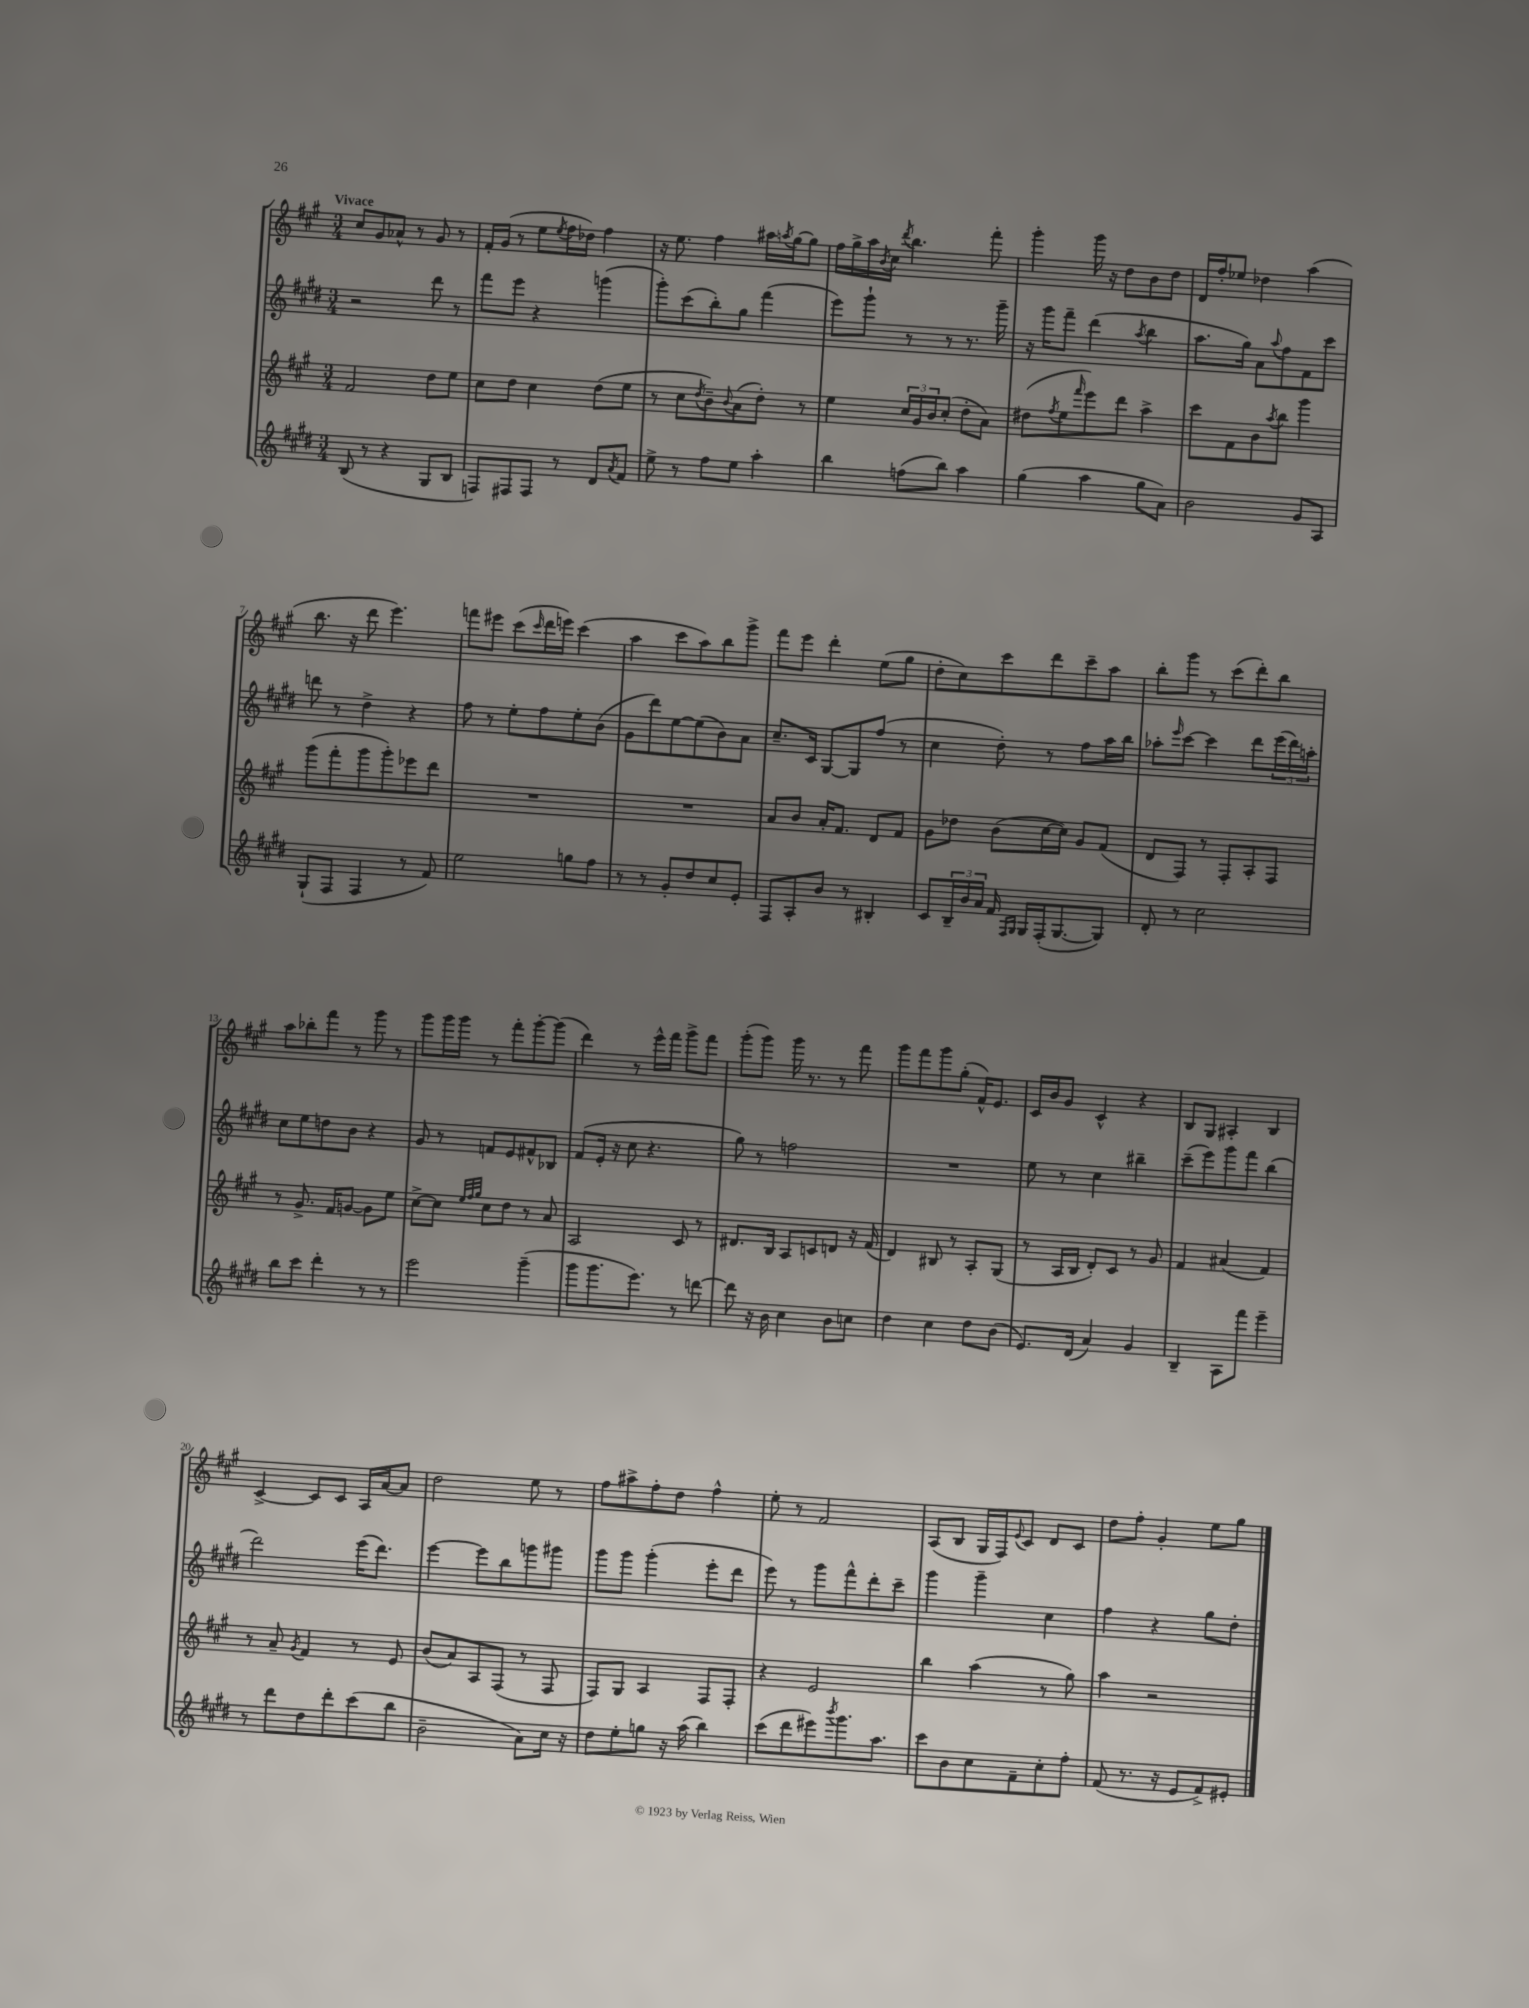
<<
\new StaffGroup <<
\new Staff = "s0" {
    \clef treble \key a \major \numericTimeSignature \time 3/4 \tempo "Vivace"
    cis''8 gis'8 aes'8-^ r8 gis'8 r8 |
    fis'16-. gis'16( r8 e''8 \acciaccatura { e''8 } fis''16 des''16) fis''4 |
    r16 e''8. fis''4 ais''16 \acciaccatura { a''8 } gis''16~ gis''8 |
    fis''16 gis''16-> a''16 \acciaccatura { b'8 } cis''16 \acciaccatura { d'''8 } b''4. fis'''8-. |
    gis'''4-. gis'''16 r16 d''8 b'8 d''8 |
    d'16 fis''16-. ees''8 des''4 a''4( |
    b''8. r16 d'''8 e'''4.) |
    f'''8 eis'''8 cis'''8( \grace { cis'''16 } d'''16 e'''16) cis'''4( |
    a''4 cis'''8 a''8) b''8 gis'''8-> |
    fis'''8 e'''8 d'''4-. e''8( gis''8 |
    d''8-. cis''8) cis'''8 d'''8 cis'''8-- a''8 |
    b''8-. gis'''8 r8 cis'''8( d'''8-.) b''8 |
    a''8 bes''8-. fis'''8 r8 gis'''8 r8 |
    gis'''8 gis'''16 gis'''16 r8 fis'''8-. gis'''8~-. gis'''8( |
    d'''4) r8 e'''16-^ fis'''16 gis'''8-> fis'''8 |
    gis'''8-.( gis'''8) gis'''16 r8. r8 fis'''8 |
    gis'''8 fis'''8 gis'''8 gis''8-.( fis'16-^) e'8. |
    cis'16 b'16 gis'8 cis'4-^ r4 |
    b8 gis8 ais4-. b4 |
    cis'4~-> cis'8 cis'8 a16 a'16~ a'8 |
    d''2 e''8 r8 |
    fis''8 ais''8-> fis''8-. d''8 fis''4-^ |
    e''8-. r8 fis'2 |
    a8( b8 gis16 fis16) \appoggiatura { e'8 } cis'8 d'8 cis'8 |
    d''8 fis''8-. gis'4-. e''8 gis''8 \bar "|." |
}
\new Staff = "s1" {
    \clef treble \key e \major \numericTimeSignature \time 3/4
    r2 dis'''8 r8 |
    fis'''8 e'''8 r4 g'''4( |
    gis'''8-.) cis'''8( b''8-.) gis''8 fis'''4( |
    e'''8) gis'''8-! r8 r8 r8. gis'''16-- |
    r16 gis'''16 fis'''8-- dis'''4( \acciaccatura { a''8 } b''4 |
    a''8. gis''16) a'8 \appoggiatura { a''8 } fis''8 fis'8 cis'''8 |
    d'''8 r8 dis''4-> r4 |
    fis''8 r8 e''8-. fis''8 e''8-. b'8( |
    gis'8 dis'''8) e''8~ e''8( b'8) a'8 |
    cis''8.-- cis'16 gis8~ gis8 fis''8( r8 |
    cis''4 dis''8-.) r8 fis''8 a''16 b''16 |
    aes''8-. \grace { e'''16 } cis'''8~ cis'''4 dis'''8 \tuplet 3/2 { e'''16( dis'''16) a''16-. } |
    cis''8 e''8 d''8 b'8 r4 |
    gis'8 r8 f'8 e'8 fis'8-^ bes8 |
    fis'8( e'16-. r16 cis''8 r4. |
    gis''8) r8 f''2 |
    R2. |
    e''8 r8 cis''4 bis''4-- |
    cis'''8--( e'''8) gis'''8 fis'''8 b''4( |
    dis'''2) e'''16( dis'''8.) |
    e'''4~ e'''8 b''8 g'''8 gis'''8 |
    gis'''8 gis'''8 gis'''4-.( e'''8-. dis'''8 |
    e'''8) r8 gis'''8 fis'''8-^ dis'''8-. cis'''8-- |
    gis'''4 gis'''4-- cis''4 |
    fis''4 r4 gis''8 dis''8-. \bar "|." |
}
\new Staff = "s2" {
    \clef treble \key a \major \numericTimeSignature \time 3/4
    fis'2 d''8 e''8 |
    cis''8 d''8 cis''4 d''8( e''8 |
    r8 cis''8 \acciaccatura { d''8 } b'8--) \appoggiatura { b'8 } a'8( d''8-.) r8 |
    e''4 \tuplet 3/2 { cis''16 gis'16 b'16 } cis''8-.( d''8-. a'8) |
    dis''8( \acciaccatura { fis''8 } e''8 \grace { fis'''16 } e'''8) d'''8 a''4-> |
    cis'''8 fis'8 b'8 \acciaccatura { a''8 } b''8 gis'''4 |
    gis'''8( fis'''8-. gis'''8 gis'''8-.) ees'''8 d'''8 |
    R2. |
    R2. |
    a'8 b'8 a'16-. fis'8. d'8 fis'8 |
    gis'8 des''8 b'8( cis''16~ cis''16) gis'8 fis'8( |
    d'8 fis8) r8 fis8-. a8-. fis8 |
    r8 gis'8.-> fis'16 g'8~ g'8 e''8 |
    cis''8~-> cis''8 \grace { e''32 fis''32 gis''32 } cis''8 d''8 r8 a'8 |
    a2 cis'8 r8 |
    dis'8. b16 a8 c'8 d'8 r16 fis'16( |
    d'4) bis8 r8 a8-. gis8( |
    r8 a16 b16 d'8-.) cis'8 r8 gis'8 |
    fis'4 ais'4( fis'4) |
    r8 a'8-- \acciaccatura { gis'8 } fis'4 r8 e'8 |
    b'8( a'8) a8 fis8( r8 fis8 |
    fis8) gis8 a4 fis8 fis8-. |
    r4 e'2 |
    b''4 a''4( r8 gis''8) |
    a''4 r2 \bar "|." |
}
\new Staff = "s3" {
    \clef treble \key e \major \numericTimeSignature \time 3/4
    b8( r8 r4 gis8 b8 |
    f8) fis8 fis8 r8 dis'8 \acciaccatura { a'8 } fis'8 |
    e''8-> r8 fis''8 e''8 a''4-. |
    b''4 f''8( b''8) a''4 |
    gis''4( a''4 gis''8 a'8) |
    b'2 gis'8 a8 |
    gis8-!( fis8 fis4 r8 fis'8) |
    e''2 g''8 fis''8 |
    r8 r8 gis'8-. dis''8 cis''8 e'8-. |
    fis8 a8-. b'8 r8 bis4-. |
    cis'8 \tuplet 3/2 { b16-- b'16 a'16 } fis'16 \grace { fis16 gis16 } gis16 fis16-.( gis8.~ gis8) |
    dis'8-. r8 cis''2 |
    b''8 cis'''8 dis'''4-. r8 r8 |
    e'''2 gis'''4--( |
    gis'''8 gis'''8. e'''8.) r8 d'''8~ |
    d'''8 r16 b'16 cis''4 b'8 c''8 |
    dis''4 cis''4 dis''8 b'8( |
    e'8.) dis'16( a'4) gis'4 |
    b4-- a8 fis'''8 e'''4-- |
    r8 dis'''8 dis''8 dis'''8-. cis'''8( b''8 |
    b'2-- a'8) cis''16 r16 |
    dis''8 e''8-. g''8 r16 a''16( b''4) |
    cis'''8( dis'''8 eis'''8) \acciaccatura { b'''8 } gis'''8. a''8. |
    cis'''8 b'8 cis''8 fis'8-- cis''8-. fis''8-. |
    fis'8( r8. r16 e'8 fis'8->) eis'8-. \bar "|." |
}
>>
>>
